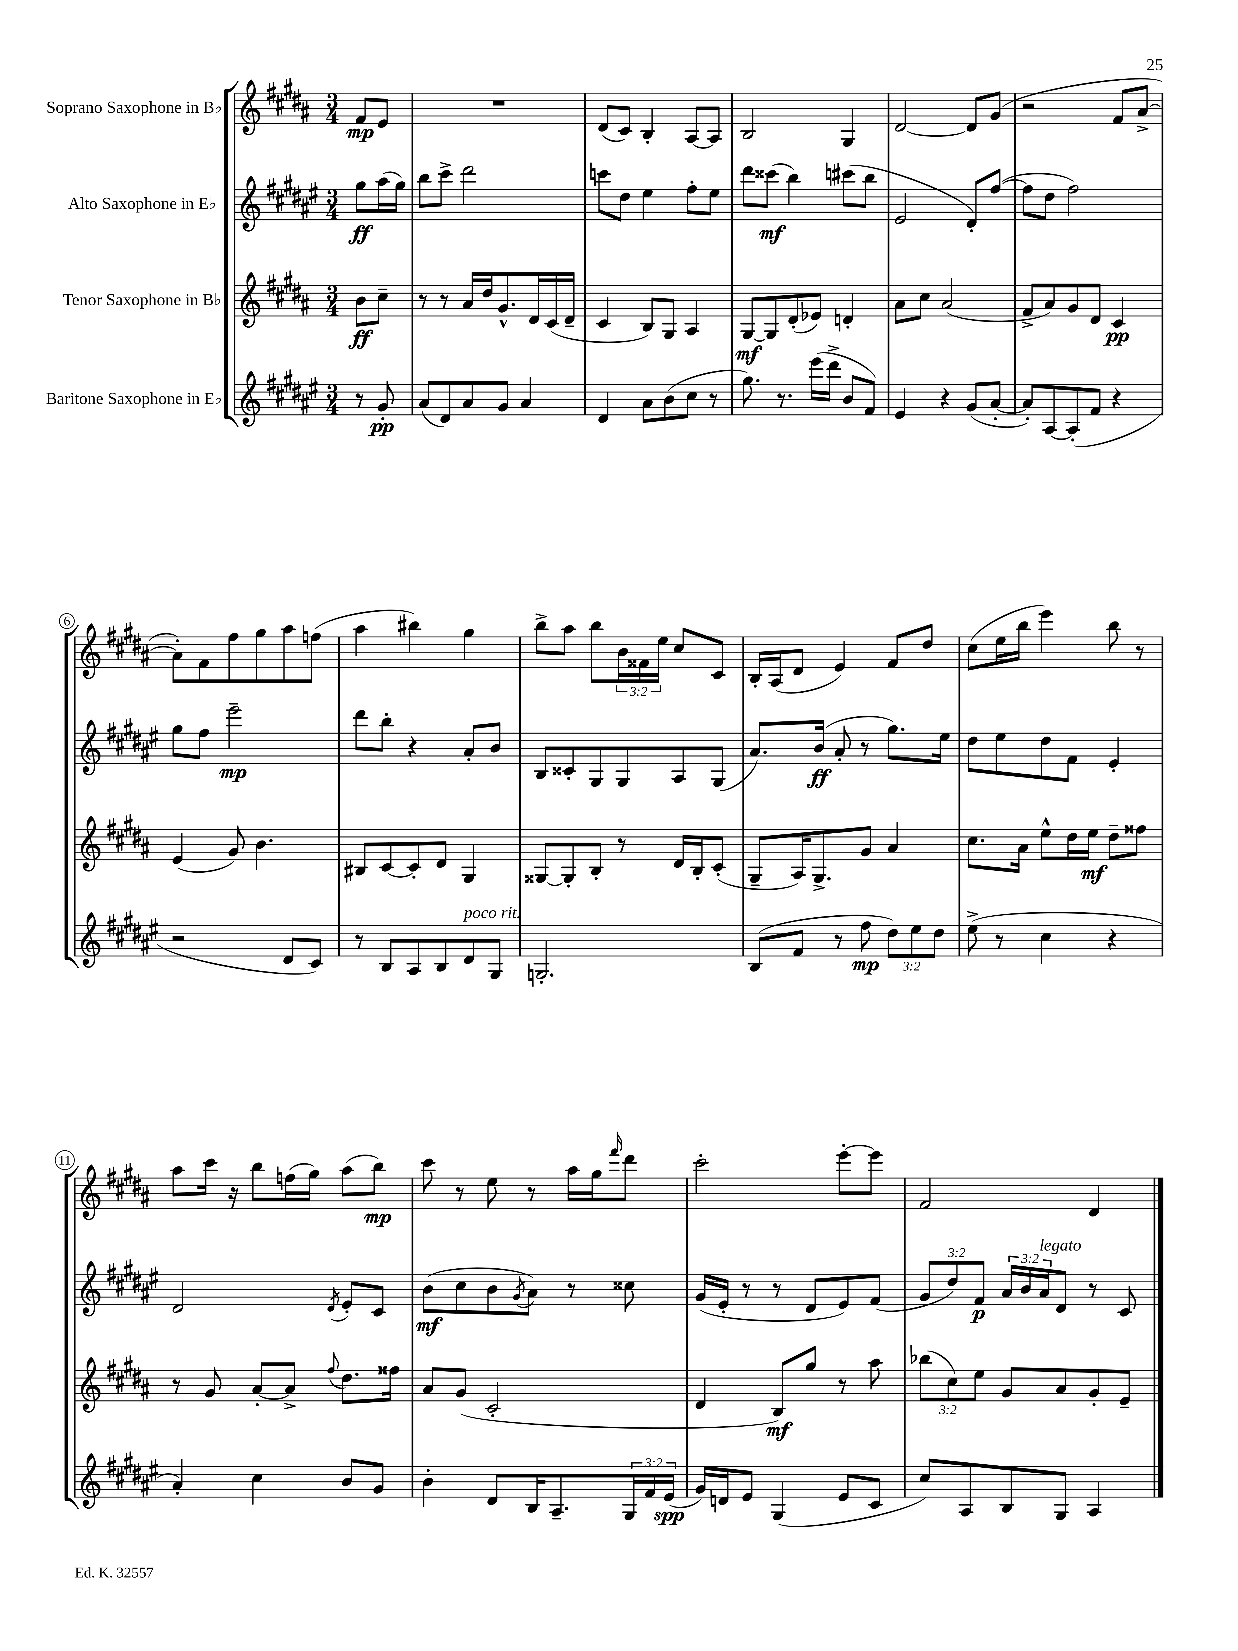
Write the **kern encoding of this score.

**kern	**kern	**kern	**kern
*staff4	*staff3	*staff2	*staff1
*clefG2	*clefG2	*clefG2	*clefG2
*k[f#c#g#d#a#e#]	*k[f#c#g#d#a#]	*k[f#c#g#d#a#e#]	*k[f#c#g#d#a#]
*M3/4	*M3/4	*M3/4	*M3/4
8r	8b\L	8gg#\L	8f#/L
8g#'/	8cc#~\J	(16aa#\L	8e/J
.	.	16gg#\JJ)	.
=	=	=	=
(8a#/L	8r	8bb\L	2.r
8d#/)	8r	8ccc#^\J	.
8a#/	16a#/LL	2ddd#\	.
.	16dd#/J	.	.
8g#/J	8.g#^^/	.	.
4a#/	.	.	.
.	16d#/L	.	.
.	(16c#/	.	.
.	16d#~/JJ	.	.
=	=	=	=
4d#/	4c#/	8ccc\L	(8d#/L
.	.	8dd#\J	8c#/J)
8a#\L	8B/L)	4ee#\	4B'/
(8b\	8G#/J	.	.
8cc#\J	4A#/	8ff#'\L	[8A#/L
8r	.	8ee#\J	8A#/]J
=	=	=	=
8.gg#\)	[8G#/L	8ddd#\L	2B/
.	8G#/]	(8ccc##\J	.
8.r	.	.	.
.	(8d#'/	4bb\)	.
(16eee#\LL	8e-/J)	.	.
16ddd#^\JJ	.	.	.
8b/L	4d'/	(8ccc#\L	4G#/
8f#/J)	.	8bb\J	.
=	=	=	=
4e#/	8a#\L	2e#/	[2d#/
.	8cc#\J	.	.
4r	(2a#/	.	.
(8g#/L	.	8d#'/L)	8d#/]L
[8a#'/J	.	([8ff#/J	(8g#/J
=	=	=	=
8a#'/]L)	8f#^/L	8ff#\]L	2r
[8A#/	8a#/)	8dd#\J	.
(8A#'/]	8g#/	2ff#\)	.
8f#/J	8d#/J	.	.
4r	4c#/	.	8f#/L
.	.	.	[8a#^/J
=	=	=	=
2r	(4e/	8gg#\L	8a#'\]L)
.	.	8ff#\J	8f#\
.	8g#/)	2eee#~\	8ff#\
.	4.b\	.	8gg#\
8d#/L	.	.	8aa#\
8c#/J)	.	.	(8ff\J
=	=	=	=
8r	8B#/L	8ddd#\L	4aa#\
8B/L	[8c#/	8bb'\J	.
8A#/	8c#'/]	4r	4bb#\)
8B/	8d#/J	.	.
8d#/	4G#/	8a#'/L	4gg#\
8G#/J	.	8b/J	.
=	=	=	=
2.G'/	[8G##/L	8B/L	8bb^\L
.	8G##'/]	8c##'/	8aa#\J
.	8B'/J	8G#/	8bb\L
.	8r	8G#/	24b\L
.	.	.	24f##\
.	.	.	24ee\JJ
.	16d#/LL	8A#/	8cc#/L
.	16B'/J	.	.
.	(8c#'/J	(8G#/J	8c#/J
=	=	=	=
(8B/L	8G#~/L	8.a#/L)	16B'/LL
.	.	.	(16A#/J
8f#/J	16A#/K)	.	8d#/J
.	8.G#^/	(16b/Jk	.
8r	.	8a#'/	4e/)
8ff#\	8g#/J	8r	.
12dd#\L)	4a#/	8.gg#\L)	8f#/L
12ee#\	.	.	.
.	.	.	8dd#/J
12dd#\J	.	.	.
.	.	16ee#\Jk	.
=	=	=	=
(8ee#^\	8.cc#\L	8dd#\L	(8cc#\L
8r	.	8ee#\	16ee\L
.	16a#\Jk	.	16bb\JJ
4cc#\	8ee^^\L	8dd#\	4eee\)
.	16dd#\L	8f#\J	.
.	16ee\JJ	.	.
4r	8dd#~\L	4e#'/	8bb\
.	8ff##\J	.	8r
=	=	=	=
4a#'/)	8r	2d#/	8aa#\L
.	8g#/	.	16ccc#\Jk
.	.	.	16r
4cc#\	[8a#'/L	.	8bb\L
.	8a#^/]J	.	(16ff\L
.	.	.	16gg#\JJ)
.	8qqff#/	8qd#/	.
8b/L	8.dd#\L	8e#'/L	(8aa#\L
8g#/J	.	8c#/J	8bb\J)
.	16ff##\Jk	.	.
=	=	=	=
4b'\	8a#/L	(8b\L	8ccc#\
.	(8g#/J	8cc#\	8r
8d#/L	2c#'/	8b\	8ee\
.	.	8qg#/	.
16B/K	.	8a#\J)	8r
8.A#~/	.	.	.
.	.	8r	16aa#\LL
.	.	.	16gg#\J
.	.	.	16qqfff#/
24G#/L	.	8cc##\	8ddd#\J
24f#/	.	.	.
(24e#/JJ	.	.	.
=	=	=	=
16g#/LL)	4d#/	(16g#/LL	2ccc#'\
16d/J	.	16e#'/JJ	.
8e#/J	.	8r	.
(4G#/	8B/L)	8r	.
.	8gg#/J	8d#/L	.
8e#/L	8r	8e#/)	[8eee'\L
8c#/J	8aa#\	(8f#/J	8eee\]J
=	=	=	=
8cc#/L)	(12bb-\L	12g#/L	2f#/
.	12cc#\)	12dd#/)	.
8A#/	.	.	.
.	12ee\J	12f#/J	.
8B/	8g#/L	24a#/LL	.
.	.	24b/	.
.	.	24a#/J	.
8G#/J	8a#/	8d#/J	.
4A#/	8g#'/	8r	4d#/
.	8e~/J	8c#/	.
==	==	==	==
*-	*-	*-	*-
